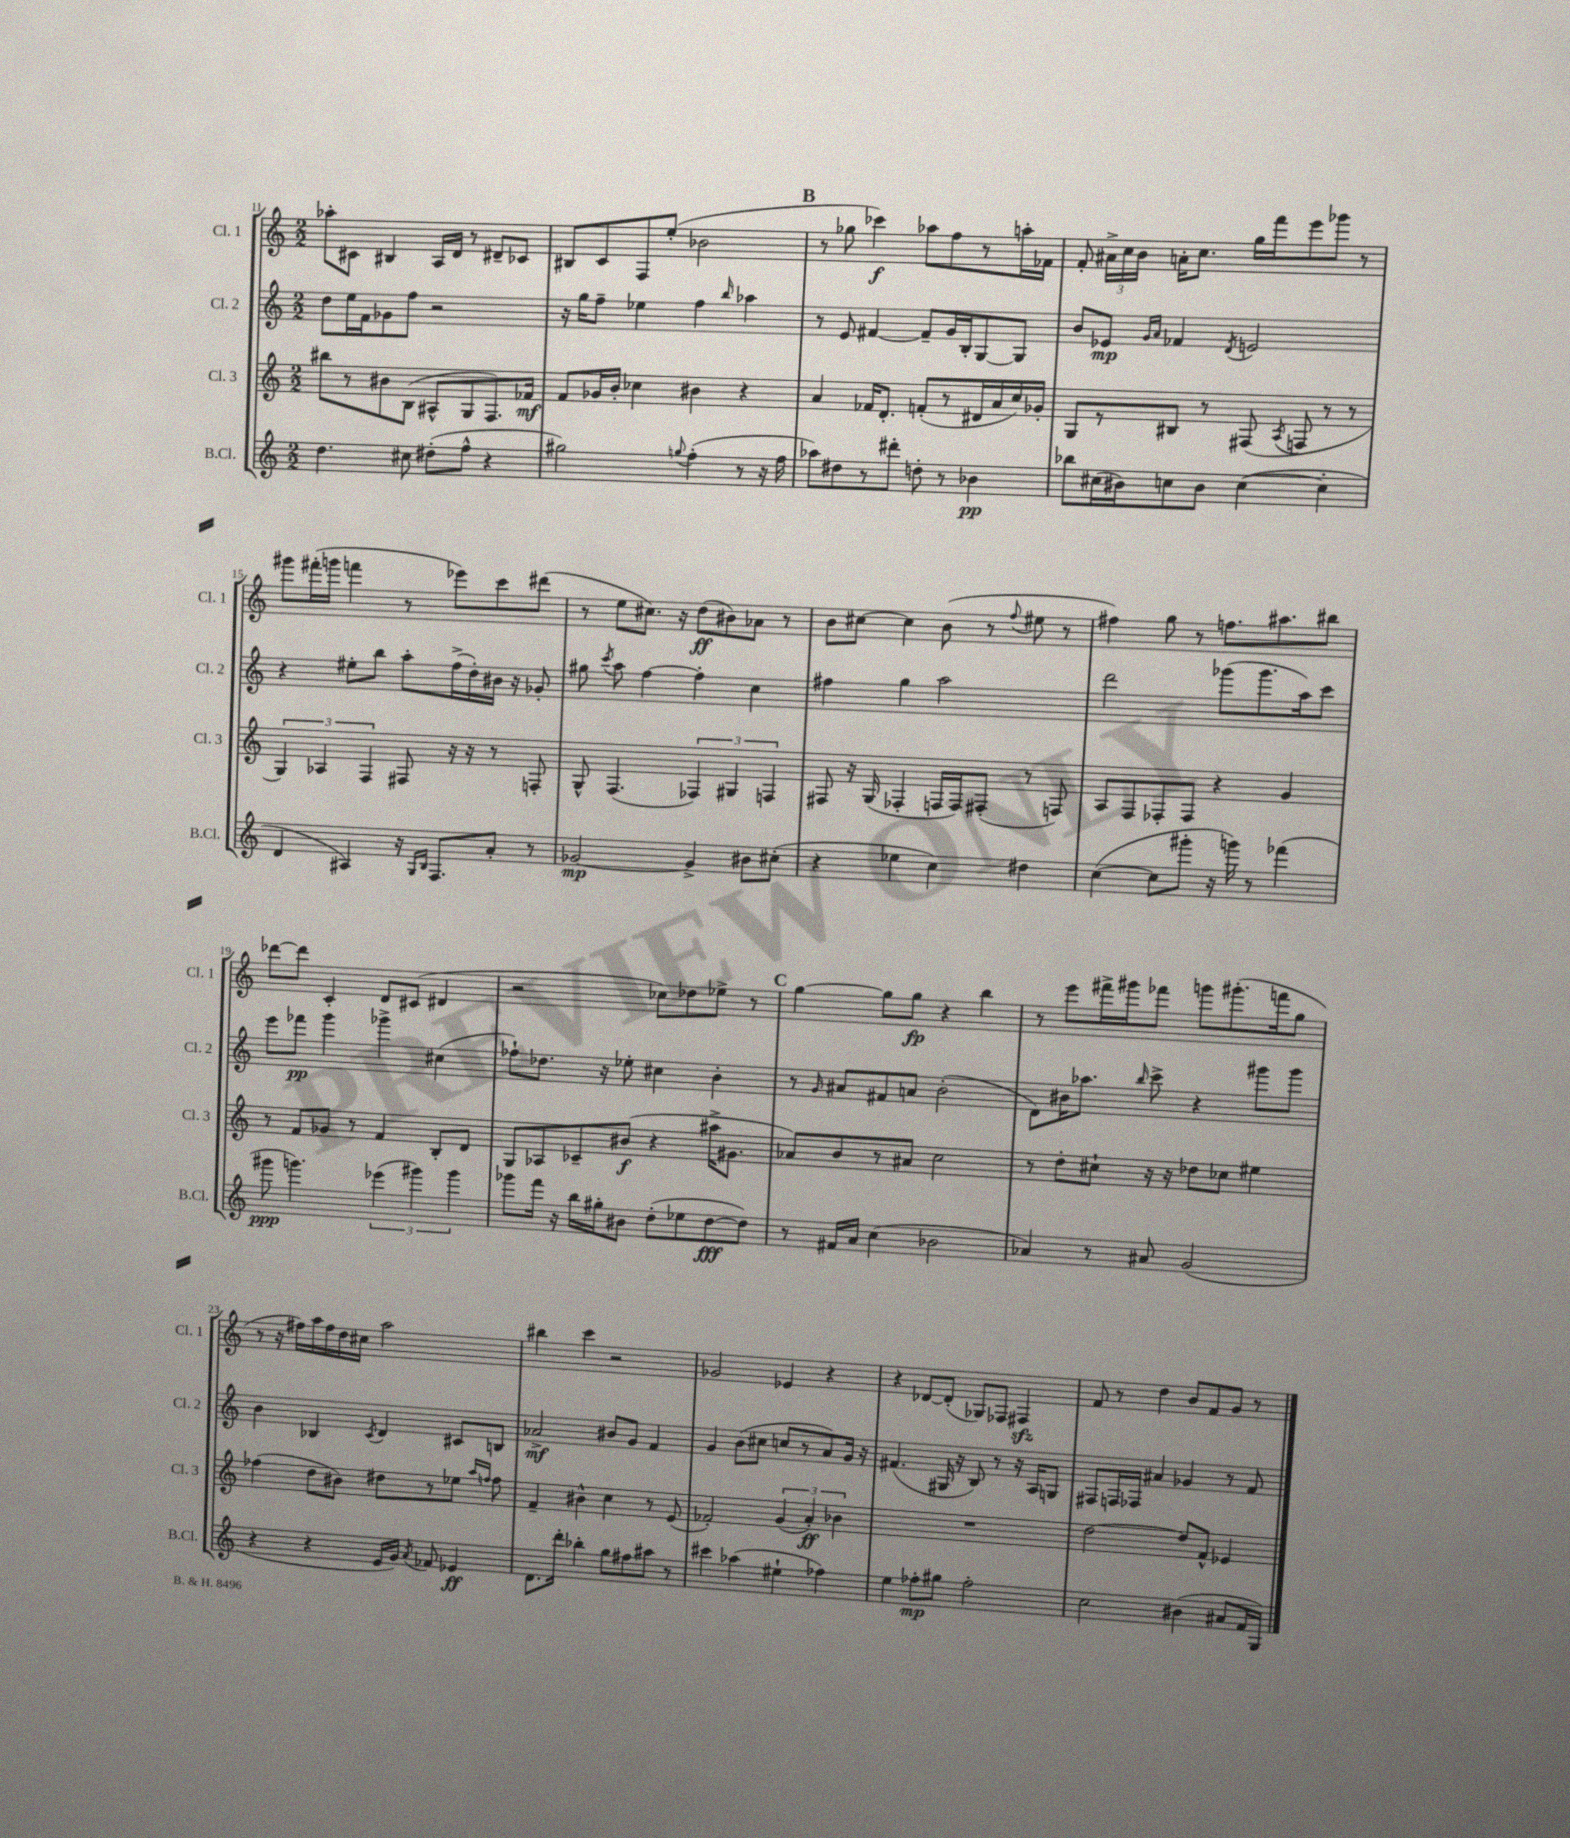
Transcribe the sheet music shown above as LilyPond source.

<<
\new StaffGroup <<
\new Staff = "s0" \with { instrumentName = "Cl. 1" shortInstrumentName = "Cl. 1" } {
    \clef treble \key c \major \numericTimeSignature \time 2/2
    \autoBeamOff aes''8[-. cis'8] bis4 a16[ d'16] r8 dis'8[-- ces'8] |
    bis8[ c'8 f8 e''8]-.( bes'2 |
    \mark \markup { \bold "B" } r8 ges''8 ces'''4\f) aes''8[ f''8 r8 a''16-. fes'16] |
    f'8-. \tuplet 3/2 { ais'16[-> c''16 b'16] } a'16[-. c''8.] g''16[ f'''16 e'''8 ges'''8] r8 |
    gis'''8[ fis'''16-.( g'''16] f'''4 r8 ees'''8[) c'''8 dis'''8]( |
    r8 e''8[ cis''8.]) r16 d''8[\ff( bis'8) aes'8] r8 |
    b'8[ cis''8]~ cis''4 b'8( r8 \appoggiatura { f''8 } eis''8 r8 |
    fis''4) g''8 r8 f''8.[ ais''8. bis''8] |
    des'''8[~ des'''8] c'4-. d'8[ cis'8]( dis'4 |
    r2 ces''8[) des''8 ees''8]-> r8 |
    \mark \markup { \bold "C" } g''4~ g''8[ g''8]\fp r4 b''4 |
    r8 e'''8[ fis'''16-> gis'''16 fes'''8] g'''8[ gis'''8.-.( f'''16 g''8] |
    r8 r16 fis''16[) a''16 fis''16 d''16 cis''16] a''2 |
    bis''4 c'''4 r2 |
    ges'2 ees'4 r4 |
    r4 des'8[~ des'8]-.( ges8[) fes8] fis4\sfz |
    f'8 r8 d''4 b'8[ f'8 g'8] r8 \bar "|." |
}
\new Staff = "s1" \with { instrumentName = "Cl. 2" shortInstrumentName = "Cl. 2" } {
    \clef treble \key c \major \numericTimeSignature \time 2/2
    \autoBeamOff d''8[ e''16 f'16 ges'8 f''8] r2 |
    r16 g''16[ f''8]-- ees''4 f''4 \grace { b''16 } aes''4 |
    \mark \markup { \bold "B" } r8 e'8 fis'4~ fis'8[-- g'16 b16-. g8~ g8] |
    b'8[ ees'8]\mp \grace { g'16[ a'16] } fes'4 \acciaccatura { d'8 } e'2 |
    r4 eis''8[-. b''8] a''8[-. f''16->( d''16-.) bis'16] r16 ges'8-. |
    gis''8 \acciaccatura { c'''8 } a''8 f''4~ f''4-. c''4 |
    fis''4 g''4 a''2 |
    d'''2 ges'''8[( ges'''8. a''16) c'''8] |
    e'''8[ fes'''8]\pp g'''4 ges'''4-> cis''4( |
    fes''8[-!) des''8.] r16 ees''8-. cis''4 b'4-. |
    \mark \markup { \bold "C" } r8 \grace { g'16 } ais'8[ fis'8 a'8] b'2-.( |
    d'8[) bis'16 aes''8.] \grace { b''16 } c'''8-> r4 gis'''8[ gis'''8] |
    b'4 bes4 \acciaccatura { c'8 } d'4 cis'8[ b8] |
    aes'2->\mf bis'8[ g'8] f'4 |
    g'4 b'8[( cis''8] c''8[ r8 a'8) g'16] r16 |
    fis'4.( gis16 r16 b8) r8 r16 a16[ g8] |
    fis8[ f16 fes16] ais'4 ges'4 r8 f'8 \bar "|." |
}
\new Staff = "s2" \with { instrumentName = "Cl. 3" shortInstrumentName = "Cl. 3" } {
    \clef treble \key c \major \numericTimeSignature \time 2/2
    \autoBeamOff bis''8[ r8 bis'8 b8]( ais8[-^ g8 f8.) fes'16]\mf |
    f'8[ ges'16 b'16]-. ces''4 bis'4 r4 |
    \mark \markup { \bold "B" } a'4 fes'16[ d'8.]-. f'8[-.( r8 dis'16 a'16 c''16) ges'16]-. |
    g8[ r8 bis8] r8 fis8( \acciaccatura { a8 } f8 r8 r8 |
    \tuplet 3/2 { g4) aes4 f4 } fis8 r16 r16 r8 f8-. |
    g8-^ f4.( \tuplet 3/2 { fes4) gis4 f4 } |
    fis8 r16 g16( fes4-. f16[ f16) fis8]-.( r8 f8) |
    a8[ f8 fes8-. fes8] r4 g'4 |
    r8 f'8[ ges'8] r8 f'4 b8[-. d'8] |
    g8[ aes8 ces'8-- bis'8]\f( r4 ais''16[-> gis'8.] |
    \mark \markup { \bold "C" } aes'8[) b'8 r8 ais'8] c''2 |
    r8 d''8[-. cis''8]-! r16 r16 des''8[ ces''8] eis''4 |
    fes''4( d''8[ bis'8]) dis''8[ r8 ees''8] \grace { a''16[ f''16] } f''8 |
    f'4-- bis'4-^ c''4 r8 e'8( |
    fes'2-.) \tuplet 3/2 { g'4( a'4-.\ff) bes'4 } |
    R1 |
    d''2~ d''8[ f'8]-^ ees'4 \bar "|." |
}
\new Staff = "s3" \with { instrumentName = "B.Cl." shortInstrumentName = "B.Cl." } {
    \clef treble \key c \major \numericTimeSignature \time 2/2
    \autoBeamOff d''4. cis''8 dis''8[-.( f''8]-^ r4 |
    gis''2) \appoggiatura { g''8 } f''4-.( r8 r16 f''16 |
    \mark \markup { \bold "B" } aes''8[) dis''8 r8 dis'''8]-. d''8-. r8 bes'4\pp |
    bes''8[ cis''16( bis'16) c''8 bis'8] c''4~( c''4-. |
    d'4 ais4) r16 \grace { g16[ b16] } f8.[ a'8]-. r8 |
    ges'2~\mp ges'4-> bis'8[ cis''8]-.( |
    r4 ees''4 c''4) dis''4 |
    c''4~( c''8[ gis'''8]-. r16 g'''16) r8 fes'''4( |
    gis'''8\ppp g'''4.) \tuplet 3/2 { ees'''4( gis'''4) gis'''4 } |
    ges'''8[ f'''16] r16 b''16[ gis''16-. bis'8] d''8[-.( ees''8 d''8~\fff d''8]) |
    \mark \markup { \bold "C" } r8 fis'16[ a'16] c''4( bes'2 |
    aes'4) r8 ais'8 g'2( |
    r4 r4 e'16[ g'16]) \acciaccatura { a'8 } fes'8 ees'4\ff |
    d'8.[ d'''16]-. bes''4-. g''8[ fis''8 ais''8] r8 |
    cis'''4 aes''4( eis''4-! fes''4) |
    e''4 fes''8[-.\mp gis''8] fes''2-. |
    c''2 bis'4( ais'8[ f'16 g16]) \bar "|." |
}
>>
>>
\layout { \context { \Score currentBarNumber = #11 } }
